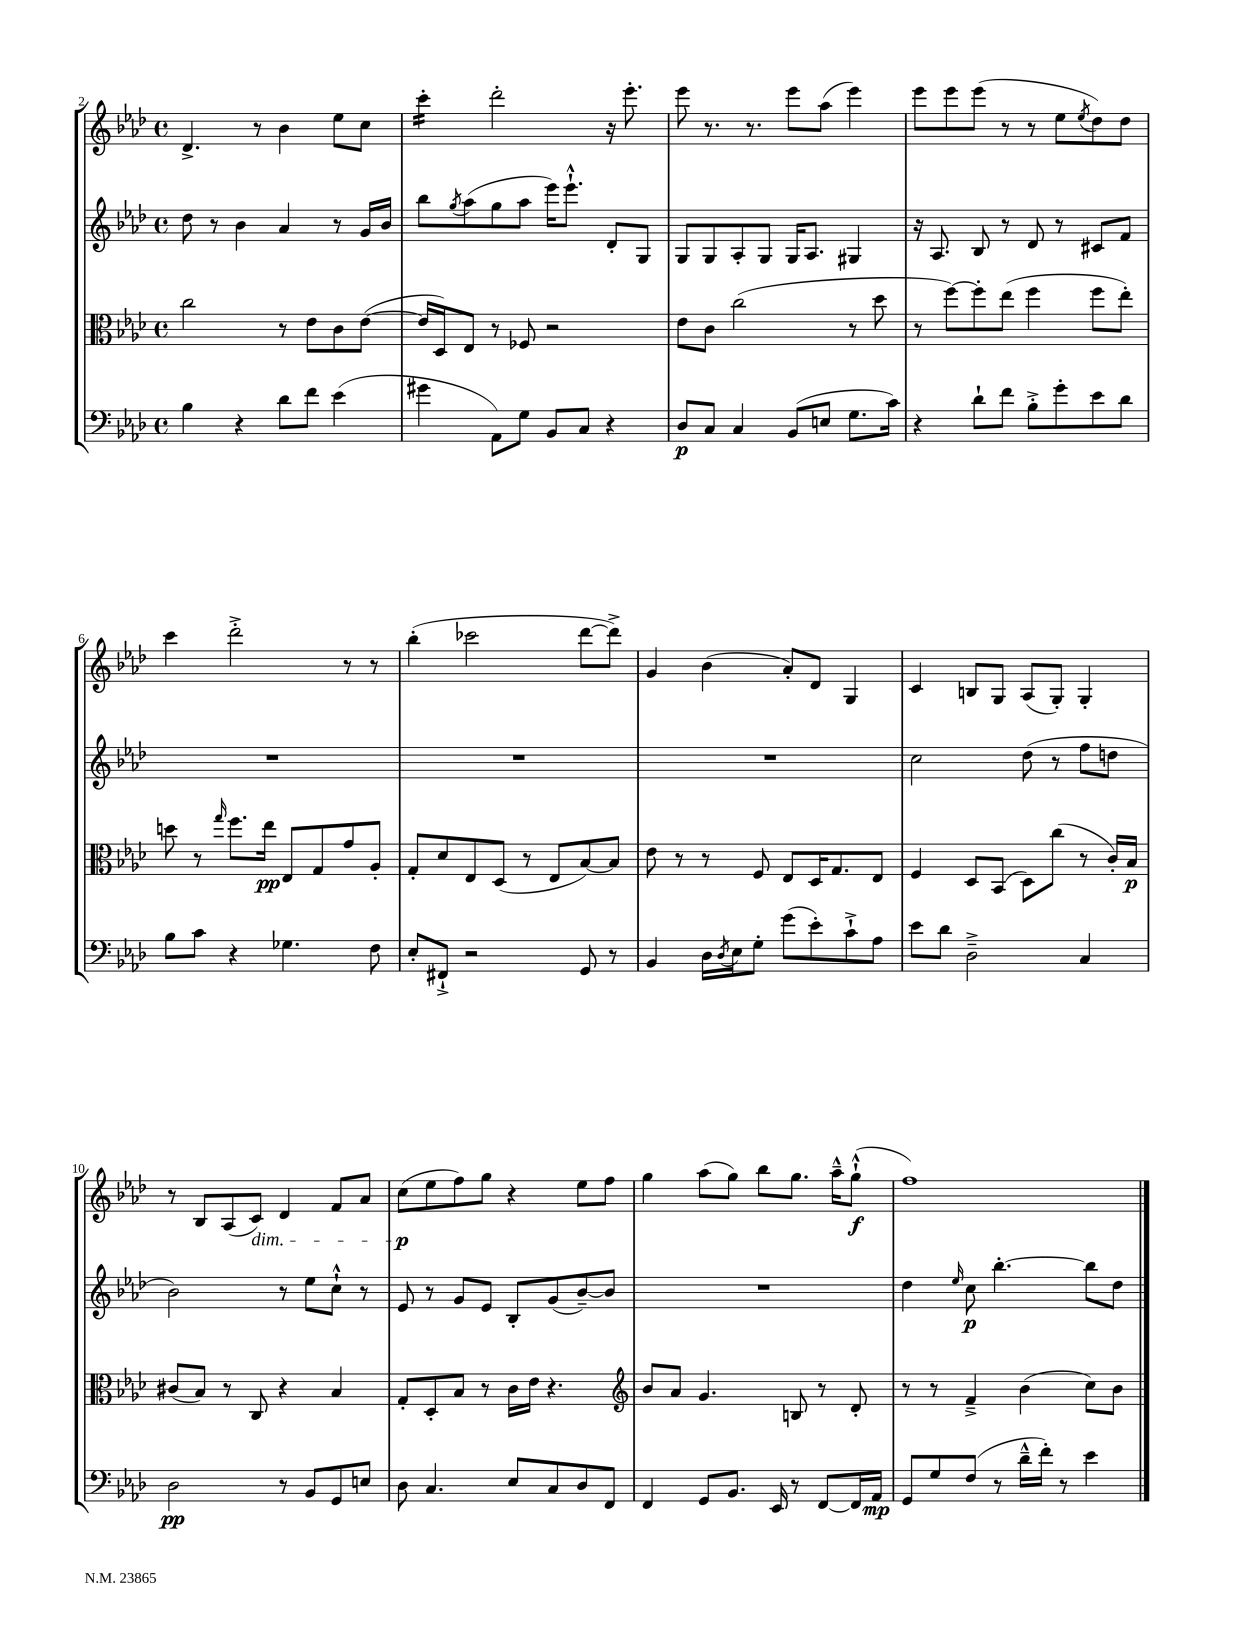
<<
\new StaffGroup <<
\new Staff = "s0" {
    \clef treble \key aes \major \defaultTimeSignature \time 4/4
    des'4.-> r8 bes'4 ees''8 c''8 |
    c'''4:16-. des'''2-. r16 ees'''8.-. |
    ees'''8 r8. r8. ees'''8 aes''8( ees'''4) |
    ees'''8 ees'''8 ees'''8( r8 r8 ees''8 \acciaccatura { ees''8 } des''8) des''8 |
    c'''4 des'''2-.-> r8 r8 |
    bes''4-.( ces'''2 des'''8~ des'''8->) |
    g'4 bes'4( aes'8-.) des'8 g4 |
    c'4 b8 g8 aes8( g8-.) g4-. |
    r8 bes8 aes8( c'8\dim) des'4 f'8 aes'8 |
    c''8\p\!( ees''8 f''8) g''8 r4 ees''8 f''8 |
    g''4 aes''8( g''8) bes''8 g''8. aes''16---^ g''8-!-^\f( |
    f''1) \bar "|." |
}
\new Staff = "s1" {
    \clef treble \key aes \major \defaultTimeSignature \time 4/4
    des''8 r8 bes'4 aes'4 r8 g'16 bes'16 |
    bes''8 \acciaccatura { g''8 } aes''8( g''8 aes''8 ees'''16) ees'''8.-!-^ des'8-. g8 |
    g8 g8 aes8-. g8 g16 aes8. gis4 |
    r16 aes8. bes8 r8 des'8 r8 cis'8 f'8 |
    R1 |
    R1 |
    R1 |
    c''2 des''8( r8 f''8 d''8 |
    bes'2) r8 ees''8 c''8-!-^ r8 |
    ees'8 r8 g'8 ees'8 bes8-. g'8( bes'8~--) bes'8 |
    R1 |
    des''4 \grace { ees''16 } c''8\p bes''4.~-. bes''8 des''8 \bar "|." |
}
\new Staff = "s2" {
    \clef alto \key aes \major \defaultTimeSignature \time 4/4
    c''2 r8 ees'8 c'8 ees'8~( |
    ees'16 des16) ees8 r8 fes8 r2 |
    ees'8 c'8 c''2( r8 des''8 |
    r8 f''8~) f''8-. ees''8( f''4 f''8 ees''8-.) |
    d''8 r8 \grace { g''16 } f''8. ees''16\pp ees8 g8 g'8 aes8-. |
    g8-. des'8 ees8 des8( r8 ees8 bes8~) bes8 |
    ees'8 r8 r8 f8 ees8 des16 g8. ees8 |
    f4 des8 bes,8( des8) c''8( r8 c'16-.) bes16\p |
    cis'8( bes8) r8 c8 r4 bes4 |
    g8-. des8-. bes8 r8 c'16 ees'16 r4. |
    \clef treble bes'8 aes'8 g'4. b8 r8 des'8-. |
    r8 r8 f'4---> bes'4( c''8) bes'8 \bar "|." |
}
\new Staff = "s3" {
    \clef bass \key aes \major \defaultTimeSignature \time 4/4
    bes4 r4 des'8 f'8 ees'4( |
    gis'4 aes,8) g8 bes,8 c8 r4 |
    des8\p c8 c4 bes,8( e8 g8. c'16) |
    r4 des'8-! f'8 bes8-.-> g'8-. ees'8 des'8 |
    bes8 c'8 r4 ges4. f8 |
    ees8-. fis,8-!-> r2 g,8 r8 |
    bes,4 des16 \acciaccatura { des8 } ees16 g8-. g'8( ees'8-.) c'8-!-> aes8 |
    ees'8 des'8 des2---> c4 |
    des2\pp r8 bes,8 g,8 e8 |
    des8 c4. ees8 c8 des8 f,8 |
    f,4 g,8 bes,8. ees,16 r8 f,8~ f,16 aes,16\mp |
    g,8 g8 f8( r8 des'16---^ f'16-.) r8 ees'4 \bar "|." |
}
>>
>>
\layout { \context { \Score currentBarNumber = #2 } }
